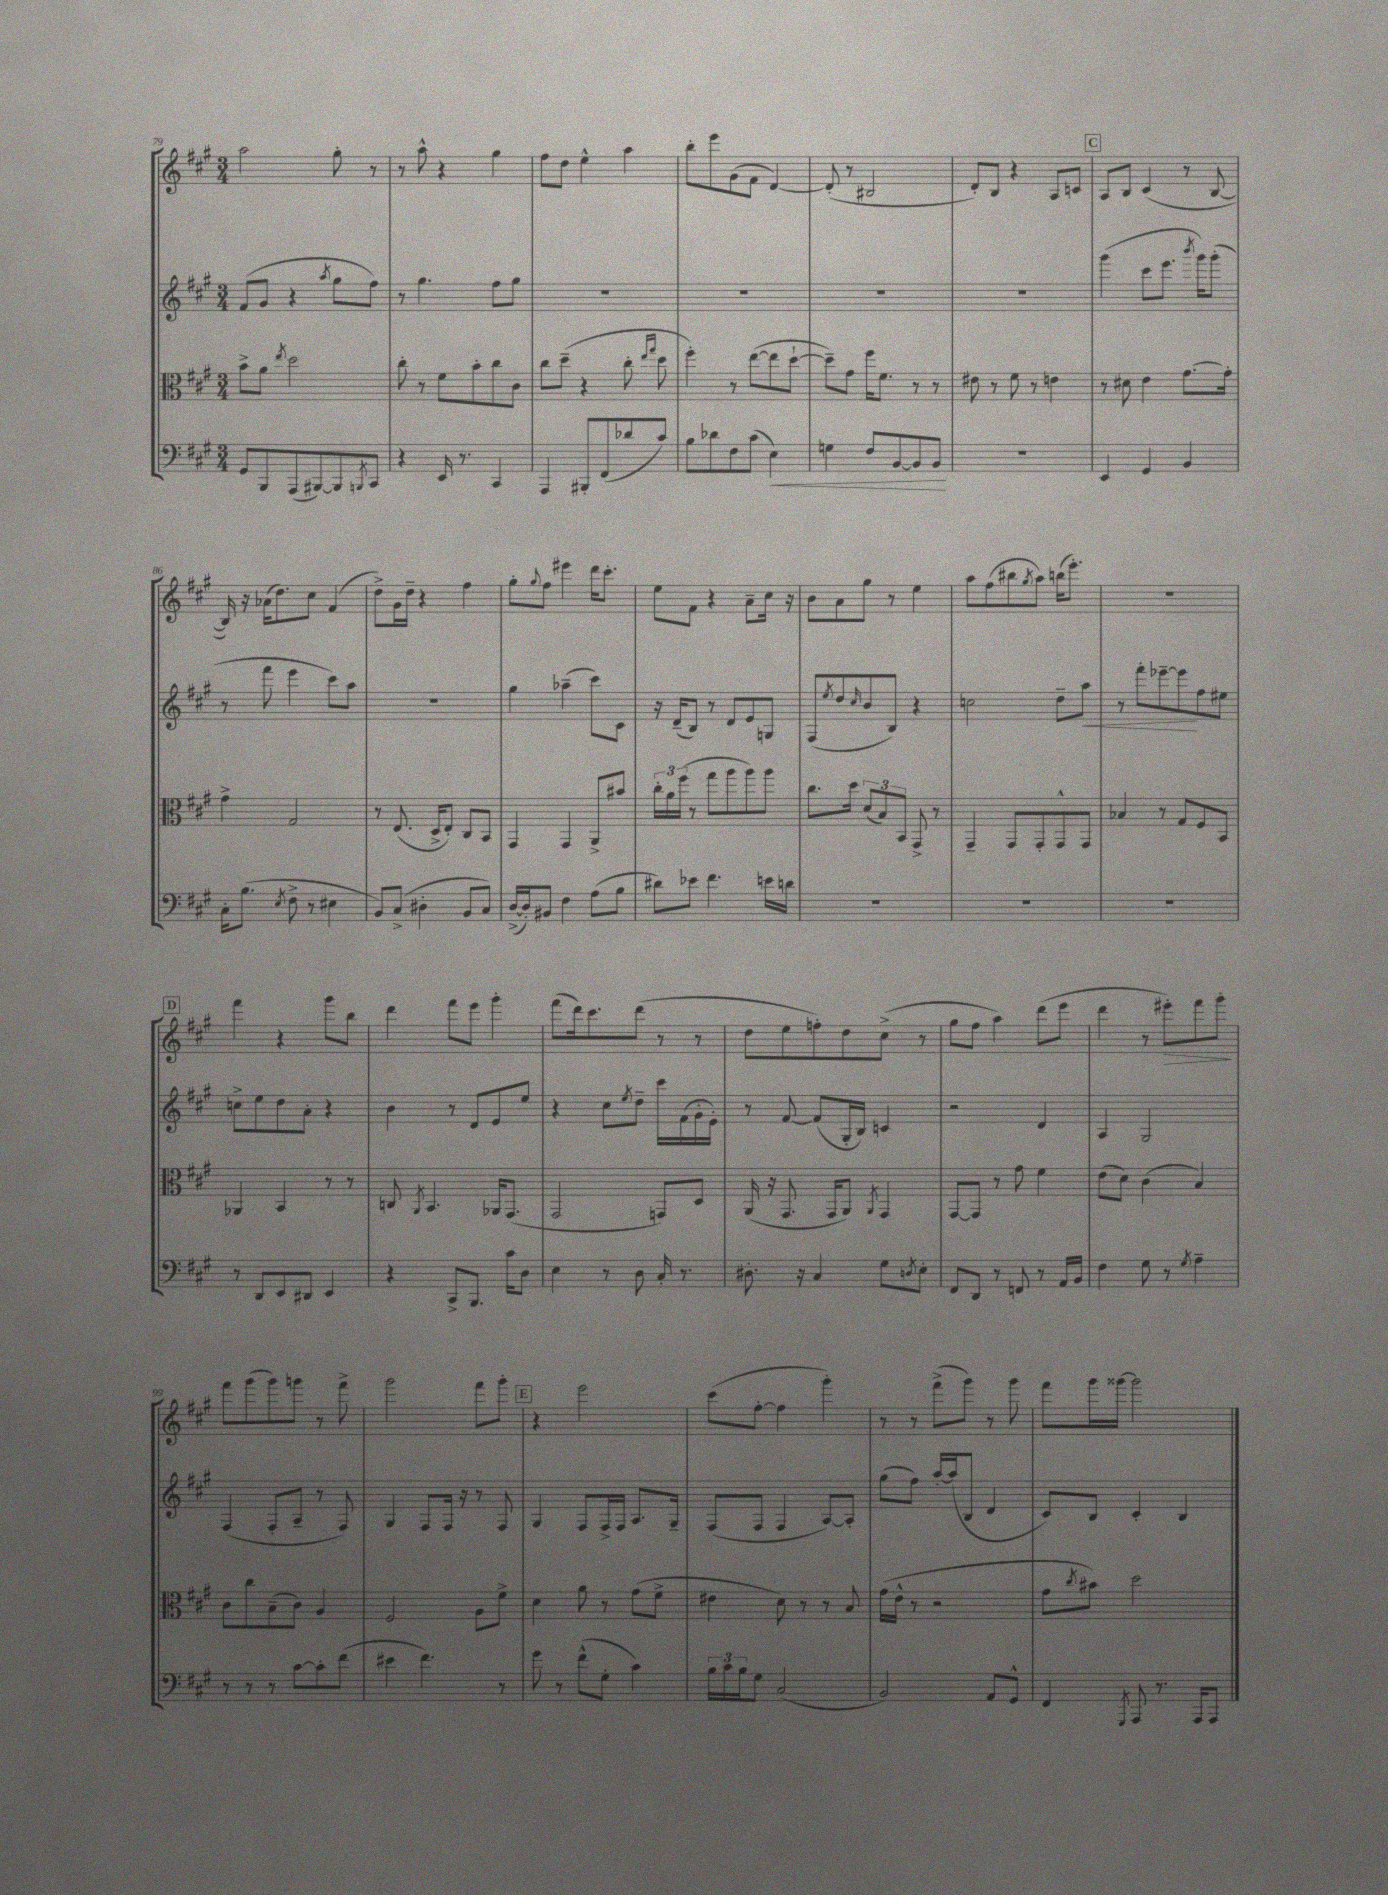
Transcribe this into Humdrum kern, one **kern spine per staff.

**kern	**kern	**kern	**kern
*staff4	*staff3	*staff2	*staff1
*clefF4	*clefC3	*clefG2	*clefG2
*k[f#c#g#]	*k[f#c#g#]	*k[f#c#g#]	*k[f#c#g#]
*M3/4	*M3/4	*M3/4	*M3/4
8GG#/L	8b^\L	(8f#/L	2aa\
8BBB/	8a\J	8g#/J	.
.	8qee/	.	.
(8AAA/	2dd\	4r	.
[8BBB#/)	.	.	.
.	.	8qaa/	.
8BBB#/]	.	8gg#\L	8gg#'\
8qBBB/	.	.	.
8CC#/J	.	8ff#\J)	8r
=	=	=	=
4r	8cc#'\	8r	8r
.	8r	4.gg#\	8aa^^\
16EE/	8f#\L	.	4r
8.r	.	.	.
.	8b'\	.	.
4CC#/	8cc#\	8ff#\L	4gg#\
.	8c#\J	8gg#\J	.
=	=	=	=
4AAA/	8cc#\L	2.r	8ff#\L
.	(8dd~\J	.	8dd\J
8BBB#'/L	4r	.	4ee^^\
(8FF#/	.	.	.
8d-/	8cc#'\	.	4aa\
.	16qqee/LL	.	.
.	16qqgg#/JJ	.	.
8c#/J)	8dd\	.	.
=	=	=	=
8B\L	4ff#'\)	2.r	8bb'\L
8d-\	.	.	8eee\
8F#\	8r	.	(8g#\
(8c#\J	([8ee\L	.	8f#\J
4E\)	8ee\]	.	[4d/)
.	[8dd`\J	.	.
=	=	=	=
4G\	8dd~\]L)	2.r	(8d'/]
.	8g#\J	.	8r
8F#/L	16ff#\LK	.	2B#/
.	8.f#\J	.	.
[8BB/	.	.	.
8BB/]	8r	.	.
8BB/J	8r	.	.
=	=	=	=
2.r	8e#\	2.r	8d'/L)
.	8r	.	8B/J
.	8f#\	.	4r
.	8r	.	.
.	4e\	.	8A/L
.	.	.	8c/J
=	=	=	=
4EE/	8r	(4ggg#\	8A/L
.	8d#\	.	8B/J
4GG#/	4e\	8ccc#\L	(4c#/
.	.	8.eee\J	.
4BB/	[8.g#\L	.	8r
.	.	8qbbb/	.
.	.	16ggg#\LK)	.
.	.	(8ggg#'\J	[8B/
.	16g#'\]Jk	.	.
=	=	=	=
16C#'\LK	4g#^\	8r	16B/])
(8.B\J	.	.	16r
.	.	8fff#\	(16a-\LK
.	.	.	8.dd\)
8qE/	.	.	.
8F#^\	2G#/	4eee\	.
8r	.	.	8cc#\J
4E#\	.	8ccc#\L)	(4f#/
.	.	8aa\J	.
=	=	=	=
8BB/L)	8r	2.r	8dd^\L)
(8C#^/J	(8.E/	.	16g#\L
.	.	.	16dd~\JJ
4D#'\	.	.	4r
.	16D^/LK	.	.
.	8E'/J)	.	.
8BB/L	8C#/L	.	4ff#\
8C#/J)	8BB/J	.	.
=	=	=	=
([16D^/LL	4GG#/	4gg#\	8gg#'\L
16D'/]J)	.	.	.
.	.	.	8qqgg#/
8BB#/J	.	.	8ff#\J
4F#\	4GG#/	(4aa-~\	4eee#\
(8A\L	8AA^/L	8ccc#\L)	16ddd\LK
.	.	.	8.ccc#'\J
8B\J	8b#/J	8c#\J	.
=	=	=	=
8d#\L)	24cc#'\LL	16r	8ee\L
.	24a\	.	.
.	.	(16d~/LK	.
.	(24ff#\JJ	.	.
8e-\J	8r	8B/J)	8f#\J
4.f#\	8gg#\L	8r	4r
.	8aa\	8d/L	.
.	8aa\)	8e/	8a~\L
16e\LL	8aa\J	8G/J	16cc#\Jk
16d\JJ	.	.	16r
=	=	=	=
2.r	8.cc#\L	(8F#/L	8b\L
.	.	8qee/	.
.	.	8dd/	8a\
.	16dd\Jk	.	.
.	.	16qqcc#/	.
.	(12d/L	8b/	8gg#\J
.	12B/)	.	.
.	.	8B/J)	8r
.	12BB/J	.	.
.	8GG#^/	4r	4ee\
.	8r	.	.
=	=	=	=
2.r	4GG#~/	2cc\	8aa\L
.	.	.	(8ff#\
.	8GG#/L	.	8bb#\
.	.	.	8qgg#/
.	8GG#'/	.	8aa\J)
.	8GG#^^/	8dd~\L	(16bb\LK
.	.	.	8.eee'\J)
.	8GG#/J	8aa\J	.
=	=	=	=
2.r	4B-/	8r	2.r
.	.	8fff#'\L	.
.	8r	[8eee-~\	.
.	8G#/L	8eee-\]	.
.	8F#/	8ff#\	.
.	8BB/J	8ee#\J	.
=	=	=	=
8r	4AA-/	8cc^\L	4fff#\
8DD/L	.	8ee\	.
8EE/	4BB/	8dd\	4r
8DD#/J	.	8a'\J	.
4EE/	8r	4r	8ggg#\L
.	8r	.	8bb\J
=	=	=	=
4r	8C/	4b\	4ddd\
.	8qAA/	.	.
.	4.BB/	.	.
8CC#^/L	.	8r	8fff#\L
8.BBB/J	.	8d/L	8eee\J
.	16AA-/LK	8e/	4ggg#'\
16c#\LK	(8.GG#/J	.	.
8D\J	.	8ee/J	.
=	=	=	=
4E\	2GG#/	4r	(8fff#\L
.	.	.	16ddd\k)
.	.	.	8.ccc#\
8r	.	8cc#\L	.
.	.	8qee/	.
8D\	.	8dd~\J	(8ddd\J
16C#'/	8GG/L)	16ccc#\LL	8r
8.r	.	(16f#\	.
.	8D/J	16g#'\	8r
.	.	16e'\JJ)	.
=	=	=	=
8.D#'\	(16AA/	8r	8dd\L
.	16r	.	.
.	8.GG#/	[8f#/	8ee\
16r	.	.	.
4C#/	.	(8f#/]L	8ff'\)
.	16GG#/LK	.	.
.	8AA/J)	16G#'/L	8dd\
.	.	16B/JJ)	.
.	8qAA/	.	.
8G#\L	4GG#/	4c/	(8cc#^\J
8qD/	.	.	.
8E'\J	.	.	8r
=	=	=	=
8FF#/L	[8GG#/L	2r	8gg#\L
8DD/J	8GG#/]J	.	8ff#\J
8r	8r	.	4aa\)
8FF/	8g#\	.	.
8r	4f#\	4d/	(8ddd\L
16AA/LL	.	.	8eee\J
16BB/JJ	.	.	.
=	=	=	=
4F#\	(8e\L	4A/	4ddd\
.	8d\J)	.	.
8G#\	(4c#\	2G#/	8r
8r	.	.	8eee#'\L)
8qG#/	.	.	.
4A~\	4B/)	.	8fff#\
.	.	.	8ggg#'\J
=	=	=	=
8r	8c#\L	(4F#/	8fff#\L
8r	8cc#\	.	(8ggg#\
8r	(8B~\	8F#'/L	8ggg#\)
[8c#\L	8c#\J)	8A~/J	8ggg\J
8c#'\]	4A/	8r	8r
(8f#\J	.	8F#/)	8fff#^\
=	=	=	=
4e#\	2F#/	4G#/	2ggg#\
4.f#\)	.	8F#/L	.
.	.	16F#/Jk	.
.	.	16r	.
.	8A\L	8r	8fff#\L
8r	8f#^\J	8F#/	8ggg#'\J
=	=	=	=
8g#\	4d\	4G#/	4r
8r	.	.	.
(8f#^^\L	8a\	8F#/L	2eee\
8G#'\J	8r	16F#^/L	.
.	.	16F#/JJ	.
4c#\)	(8g#\L	8.A/L	.
.	8f#^\J	.	.
.	.	16G#~/Jk	.
=	=	=	=
24B\LL	4e#\	(8F#/L	(8ccc#\L
24c#\	.	.	.
24B\J	.	.	.
8G#\J	.	8F#/J	[8ff#'\J
(2C#/	8d\)	4F#/	4ff#\]
.	8r	.	.
.	8r	[8A/L)	4ggg#'\)
.	8B/	8A'/]J	.
=	=	=	=
2BB/)	(16g#\LL	(8gg#\L	8r
.	16e^^\JJ	.	.
.	8r	8ff#\J)	8r
.	2r	[16aa'/LL	(8fff#^\L
.	.	(16aa/]J	.
.	.	8B/J	8ggg#\J)
8AA/L	.	4d/	8r
8GG#^^/J	.	.	8ggg#\
=	=	=	=
4FF#/	8g#\L	8c#/L)	8fff#\L
.	8qcc#/	.	.
.	8b#\J)	8B/J	16ggg#\L
.	.	.	[16ggg##\JJ
8qGGG#/	.	.	.
8AAA/	2dd\	4c#'/	2ggg##\]
8.r	.	.	.
.	.	4B/	.
16AAA/LK	.	.	.
8AAA/J	.	.	.
==	==	==	==
*-	*-	*-	*-
